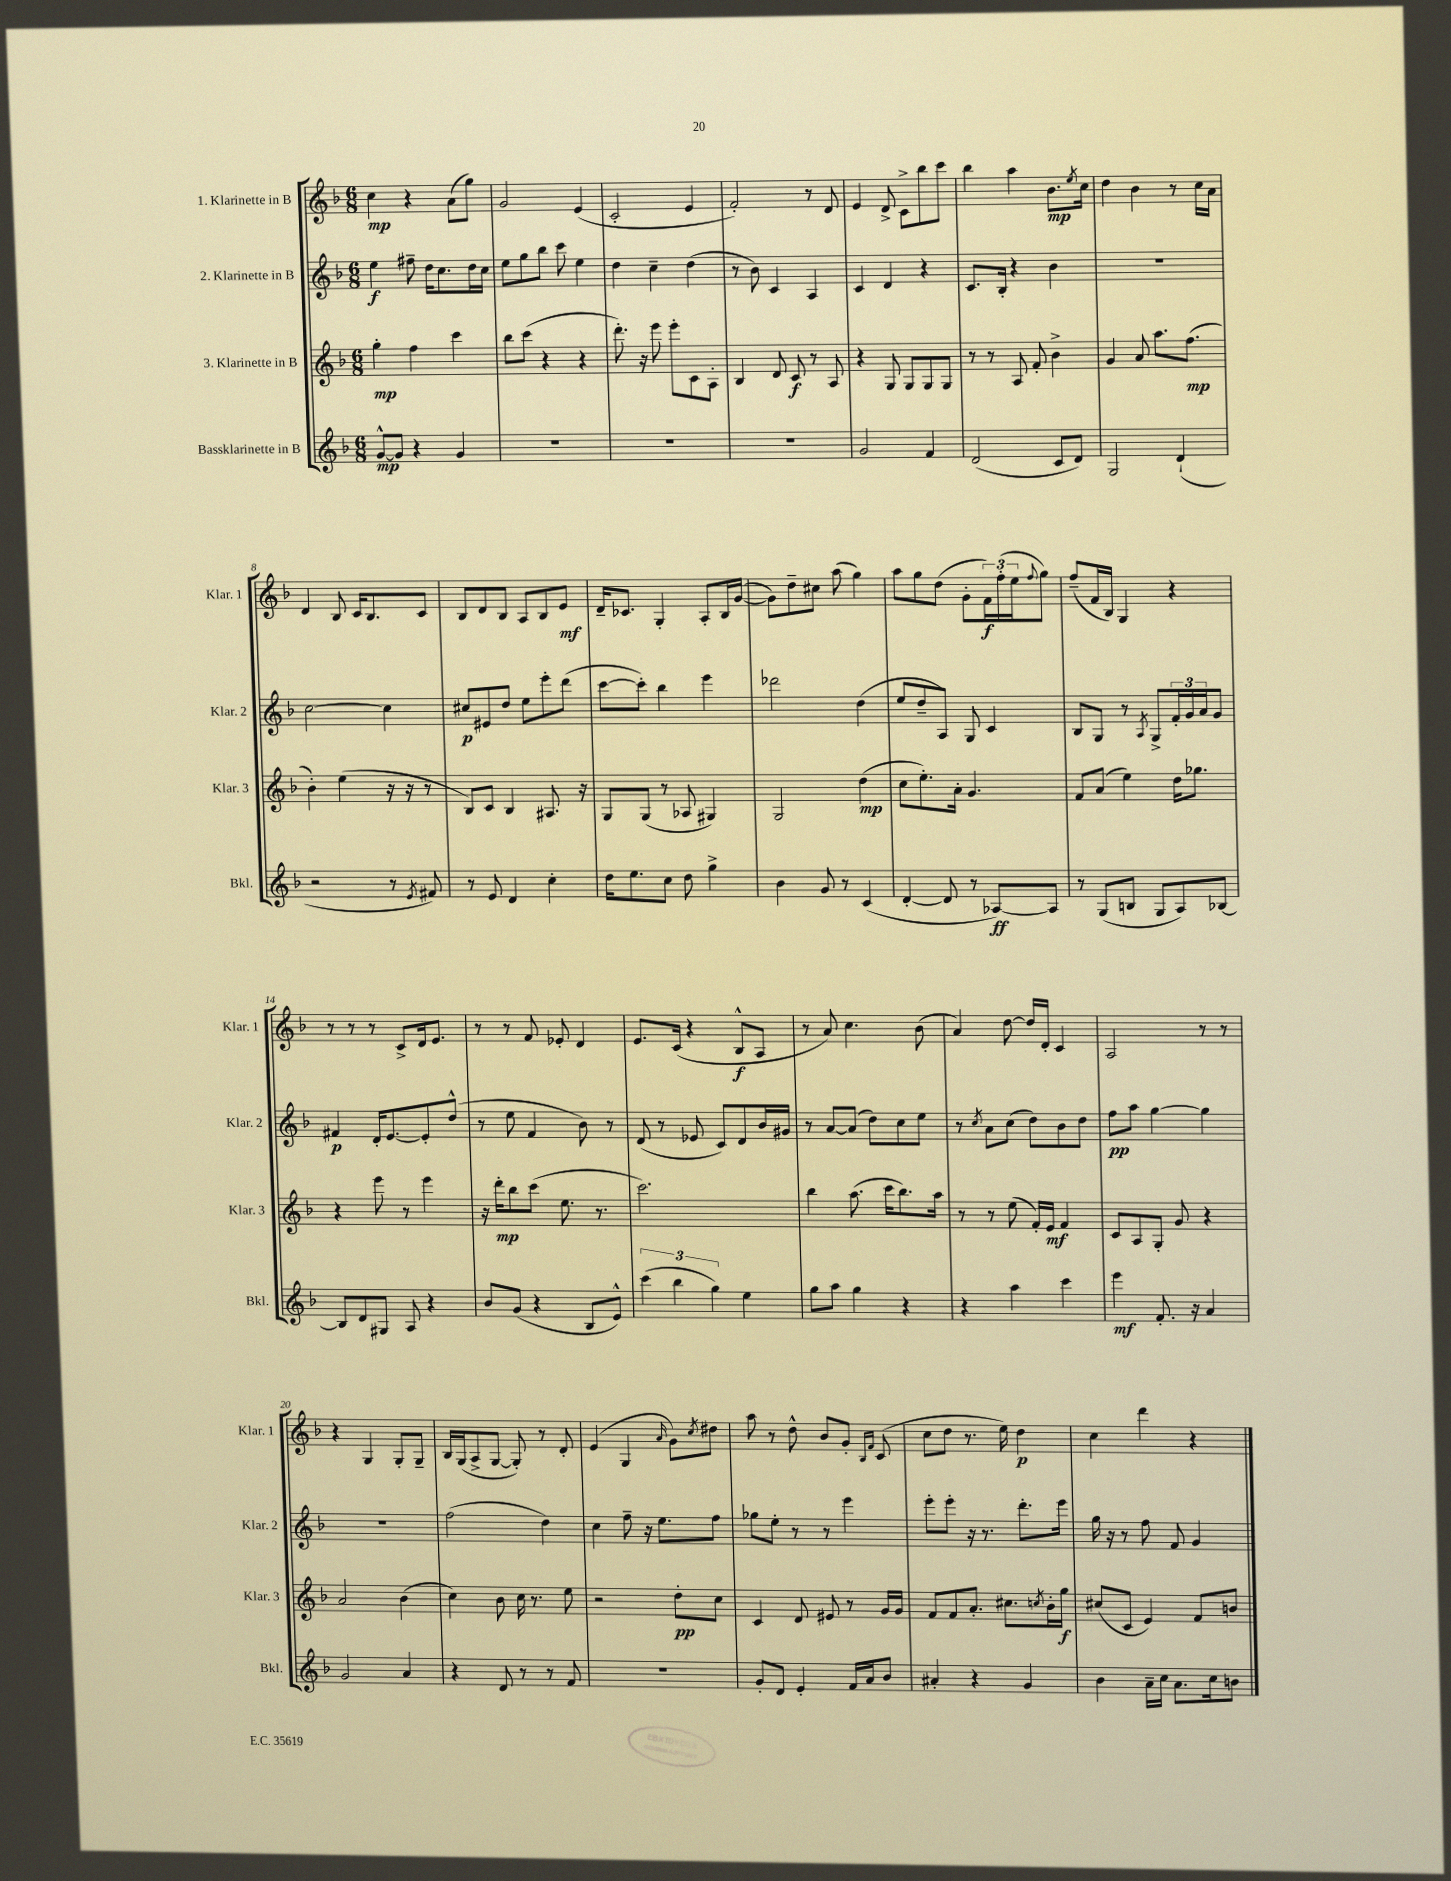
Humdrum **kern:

**kern	**dynam	**kern	**dynam	**kern	**dynam	**kern	**dynam
*part4	*part4	*part3	*part3	*part2	*part2	*part1	*part1
*staff4	*staff4	*staff3	*staff3	*staff2	*staff2	*staff1	*staff1
*I"Bassklarinette in B	*	*I"3. Klarinette in B	*	*I"2. Klarinette in B	*	*I"1. Klarinette in B	*
*I'Bkl.	*	*I'Klar. 3	*	*I'Klar. 2	*	*I'Klar. 1	*
*clefG2	*	*clefG2	*	*clefG2	*	*clefG2	*
*k[b-]	*	*k[b-]	*	*k[b-]	*	*k[b-]	*
*M6/8	*	*M6/8	*	*M6/8	*	*M6/8	*
=1	=1	=1	=1	=1	=1	=1	=1
[8g^^/L	mp	4gg'\	mp	4ee\	f	4cc\	mp
8g/J]	.	.	.	.	.	.	.
4r	.	4ff\	.	8ff#X~\	.	4r	.
.	.	.	.	16dd\KL	.	.	.
.	.	.	.	8.cc\	.	.	.
4g/	.	4ccc\	.	.	.	(8a\L	.
.	.	.	.	16dd\L	.	8gg\J)	.
.	.	.	.	16cc\JJ	.	.	.
=2	=2	=2	=2	=2	=2	=2	=2
2.r	.	8bb-\L	.	8ee\L	.	2g/	.
.	.	(8ccc\J	.	8gg\	.	.	.
.	.	4r	.	8bb-\J	.	.	.
.	.	.	.	8ccc\	.	.	.
.	.	4r	.	4ee\	.	(4e/	.
=3	=3	=3	=3	=3	=3	=3	=3
2.r	.	8.ddd'\)	.	4dd\	.	2c'/	.
.	.	16r	.	.	.	.	.
.	.	8eee\	.	4cc~\	.	.	.
.	.	8eee'\L	.	.	.	.	.
.	.	8c\	.	(4dd\	.	4e/	.
.	.	8A'\J	.	.	.	.	.
=4	=4	=4	=4	=4	=4	=4	=4
2.r	.	4B-/	.	8r	.	2f'/)	.
.	.	.	.	8b-\)	.	.	.
.	.	8d/	.	4c/	.	.	.
.	.	8c/	f	.	.	.	.
.	.	8r	.	4A/	.	8r	.
.	.	8A/	.	.	.	8d/	.
=5	=5	=5	=5	=5	=5	=5	=5
2g/	.	4r	.	4c/	.	4e/	.
.	.	8G/	.	4d/	.	8d^/	.
.	.	8G/L	.	.	.	8c^\L	.
4f/	.	8G/	.	4r	.	8bb-\	.
.	.	8G/J	.	.	.	8ccc\J	.
=6	=6	=6	=6	=6	=6	=6	=6
(2d/	.	8r	.	8.c/L	.	4bb-\	.
.	.	8r	.	.	.	.	.
.	.	.	.	16B-'/Jk	.	.	.
.	.	8A/	.	4r	.	4aa\	.
.	.	8f'/	.	.	.	.	.
8c/L	.	4b-^\	.	4b-\	.	8.b-\L	mp
8d/J)	.	.	.	.	.	.	.
.	.	.	.	.	.	8qee/	.
.	.	.	.	.	.	16cc\Jk	.
=7	=7	=7	=7	=7	=7	=7	=7
2G/	.	4g/	.	2.r	.	4dd\	.
.	.	8a/	.	.	.	4b-\	.
.	.	8.aa\L	.	.	.	.	.
(4d`/	.	.	.	.	.	8r	.
.	.	(8.ff\J	mp	.	.	.	.
.	.	.	.	.	.	16cc\LL	.
.	.	.	.	.	.	16a\JJ	.
!!LO:LB:g=z
=8	=8	=8	=8	=8	=8	=8	=8
2r	.	4b-'\)	.	[2cc\	.	4d/	.
.	.	(4ee\	.	.	.	8B-/	.
.	.	.	.	.	.	16c/KL	.
.	.	.	.	.	.	8.B-/	.
8r	.	16r	.	4cc\]	.	.	.
.	.	16r	.	.	.	.	.
8qe/	.	.	.	.	.	.	.
8f#X/)	.	8r	.	.	.	8c/J	.
=9	=9	=9	=9	=9	=9	=9	=9
8r	.	8B-/L)	.	8cc#X/L	p	8B-/L	.
8e/	.	8c/J	.	8e#X/	.	8d/	.
4d/	.	4B-/	.	8dd/J	.	8B-/J	.
.	.	.	.	8ee\L	.	8A/L	.
4cc'\	.	8.A#X/	.	8eee'\	.	8B-/	.
.	.	.	.	(8ddd\J	.	8e/J	mf
.	.	16r	.	.	.	.	.
=10	=10	=10	=10	=10	=10	=10	=10
16dd\KL	.	8G/L	.	[8ccc\L	.	16d~/KL	.
8.ee\	.	.	.	.	.	8.c-X/J	.
.	.	(8G/J	.	8ccc'\J])	.	.	.
8cc\J	.	8r	.	4bb-\	.	4G'/	.
8dd\	.	8A-X/	.	.	.	.	.
4gg^\	.	4G#X/)	.	4eee\	.	8A'/L	.
.	.	.	.	.	.	16B-/L	.
.	.	.	.	.	.	([16g/JJ	.
=11	=11	=11	=11	=11	=11	=11	=11
4b-\	.	2G/	.	2ddd-X\	.	8g\L])	.
.	.	.	.	.	.	8dd~\	.
8g/	.	.	.	.	.	8cc#X\J	.
8r	.	.	.	.	.	(8aa\	.
(4c/	.	(4dd\	mp	(4dd\	.	4gg\)	.
=12	=12	=12	=12	=12	=12	=12	=12
[4d'/	.	8cc\L	.	8ee/L	.	8aa\L	.
.	.	8.ee'\)	.	8dd~/	.	8gg\	.
8d/]	.	.	.	8A/J)	.	(8dd\J	.
.	.	16a'\Jk	.	.	.	.	.
8r	.	4.g/	.	8G/	.	8g'\L	.
[8A-X/L)	ff	.	.	4c/	.	24f\L)	f
.	.	.	.	.	.	(24ff'\	.
.	.	.	.	.	.	24ee\J	.
.	.	.	.	.	.	8qqff/	.
8A-/J]	.	.	.	.	.	8gg\J)	.
=13	=13	=13	=13	=13	=13	=13	=13
8r	.	8f/L	.	8B-/L	.	(8ff~/L	.
(8G/L	.	(8a/J	.	8G/J	.	16f/L	.
.	.	.	.	.	.	16B-/JJ)	.
8Bn/J	.	4ee\)	.	8r	.	4G/	.
.	.	.	.	8qA/	.	.	.
8G/L	.	.	.	8G^/L	.	.	.
8A/)	.	16dd\KL	.	24f'/L	.	4r	.
.	.	.	.	24g/	.	.	.
.	.	8.gg-X\J	.	.	.	.	.
.	.	.	.	24a/J	.	.	.
[8B-X/J	.	.	.	8g/J	.	.	.
!!LO:LB:g=z
=14	=14	=14	=14	=14	=14	=14	=14
8B-/L]	.	4r	.	4f#X/	p	8r	.
8d/	.	.	.	.	.	8r	.
8G#X/J	.	8eee\	.	16d'/KL	.	8r	.
.	.	.	.	[8.e/	.	.	.
8A/	.	8r	.	.	.	8c^/L	.
4r	.	4eee\	.	8e'/]	.	16d/k	.
.	.	.	.	.	.	8.e/J	.
.	.	.	.	(8dd^^/J	.	.	.
=15	=15	=15	=15	=15	=15	=15	=15
8b-/L	.	16r	.	8r	.	8r	.
.	.	16ddd'\KL	mp	.	.	.	.
(8g/J	.	8bb-\	.	8ee\	.	8r	.
4r	.	(8ccc\J	.	4f/	.	8f/	.
.	.	8.ee\	.	.	.	8e-X'/	.
8B-/L	.	.	.	8b-\)	.	4d/	.
.	.	8.r	.	.	.	.	.
8e^^/J)	.	.	.	8r	.	.	.
=16	=16	=16	=16	=16	=16	=16	=16
(6ccc\	.	2.ccc\)	.	(8d/	.	8.e/L	.
.	.	.	.	8r	.	.	.
6bb-\	.	.	.	.	.	.	.
.	.	.	.	.	.	(16c/Jk	.
.	.	.	.	8e-X/	.	4r	.
6gg\)	.	.	.	.	.	.	.
.	.	.	.	8c/L)	.	.	.
4ee\	.	.	.	8d/	.	8B-^^/L	f
.	.	.	.	16b-/L	.	8A/J	.
.	.	.	.	16g#X/JJ	.	.	.
=17	=17	=17	=17	=17	=17	=17	=17
8gg\L	.	4bb-\	.	8r	.	8r	.
8aa\J	.	.	.	[8a/L	.	8a/)	.
4gg\	.	(8.aa\	.	(8a/J]	.	4.cc\	.
.	.	.	.	8dd\L)	.	.	.
.	.	16ccc\KL	.	.	.	.	.
4r	.	8.bb-\)	.	8cc\	.	.	.
.	.	.	.	8ee\J	.	(8b-\	.
.	.	16aa\Jk	.	.	.	.	.
=18	=18	=18	=18	=18	=18	=18	=18
4r	.	8r	.	8r	.	4a/)	.
.	.	.	.	8qcc/	.	.	.
.	.	8r	.	8a\L	.	.	.
4aa\	.	(8ee\	.	(8cc\J	.	[8dd\	.
.	.	16f'/LL)	.	8dd\L)	.	16dd/LL]	.
.	.	16e/JJ	mf	.	.	16d'/JJ	.
4ccc\	.	4f/	.	8b-\	.	4c/	.
.	.	.	.	8dd\J	.	.	.
=19	=19	=19	=19	=19	=19	=19	=19
4eee\	mf	8c/L	.	8ff\L	pp	2A/	.
.	.	8A/	.	8aa\J	.	.	.
8.f'/	.	8G'/J	.	[4gg\	.	.	.
.	.	8g/	.	.	.	.	.
16r	.	.	.	.	.	.	.
4a/	.	4r	.	4gg\]	.	8r	.
.	.	.	.	.	.	8r	.
!!LO:LB:g=z
=20	=20	=20	=20	=20	=20	=20	=20
2g/	.	2a/	.	2.r	.	4r	.
.	.	.	.	.	.	4G/	.
4a/	.	(4b-\	.	.	.	8G'/L	.
.	.	.	.	.	.	8G~/J	.
=21	=21	=21	=21	=21	=21	=21	=21
4r	.	4cc\)	.	(2ff\	.	16B-/LL	.
.	.	.	.	.	.	(16G/J	.
.	.	.	.	.	.	8A^/	.
8d/	.	8b-\	.	.	.	[8G/J	.
8r	.	16cc\	.	.	.	8G'/])	.
.	.	8.r	.	.	.	.	.
8r	.	.	.	4dd\)	.	8r	.
8f/	.	8ee\	.	.	.	8d'/	.
=22	=22	=22	=22	=22	=22	=22	=22
2.r	.	2r	.	4cc\	.	(4e/	.
.	.	.	.	8ff~\	.	4G/	.
.	.	.	.	16r	.	.	.
.	.	.	.	8.ee\L	.	.	.
.	.	.	.	.	.	16qqa/	.
.	.	8dd'\L	pp	.	.	8g\L)	.
.	.	.	.	.	.	8qcc/	.
.	.	8cc\J	.	8ff\J	.	8dd#X\J	.
=23	=23	=23	=23	=23	=23	=23	=23
8g'/L	.	4c/	.	8gg-X\L	.	8aa\	.
8d/J	.	.	.	8ee'\J	.	8r	.
4e'/	.	8d/	.	8r	.	8dd^^\	.
.	.	8e#X/	.	8r	.	8b-/L	.
16f/LL	.	8r	.	4eee\	.	8g'/J	.
16a/J	.	.	.	.	.	.	.
.	.	.	.	.	.	16qqB-/LL	.
.	.	.	.	.	.	16qqf/JJ	.
8b-/J	.	16g/LL	.	.	.	(8c/	.
.	.	16g/JJ	.	.	.	.	.
=24	=24	=24	=24	=24	=24	=24	=24
4a#X'/	.	8f/L	.	8eee'\L	.	8cc\L	.
.	.	8f/	.	8eee'\J	.	8dd\J	.
4r	.	8.a'/J	.	16r	.	8.r	.
.	.	.	.	8.r	.	.	.
.	.	8.cc#X\L	.	.	.	16ee\)	.
4g/	.	.	.	8.ddd'\L	.	4dd\	p
.	.	8qccn/	.	.	.	.	.
.	.	16b-'\L	.	.	.	.	.
.	.	16gg\JJ	f	16eee\Jk	.	.	.
=25	=25	=25	=25	=25	=25	=25	=25
4b-\	.	(8cc#X/L	.	16gg\	.	4cc\	.
.	.	.	.	16r	.	.	.
.	.	8c/J	.	8r	.	.	.
16a~\LL	.	4e/)	.	8ff\	.	4ddd\	.
16cc\JJ	.	.	.	.	.	.	.
8.a\L	.	.	.	8f/	.	.	.
.	.	8f/L	.	4g/	.	4r	.
16cc\k	.	.	.	.	.	.	.
8bn\J	.	8bn/J	.	.	.	.	.
==	==	==	==	==	==	==	==
*-	*-	*-	*-	*-	*-	*-	*-
